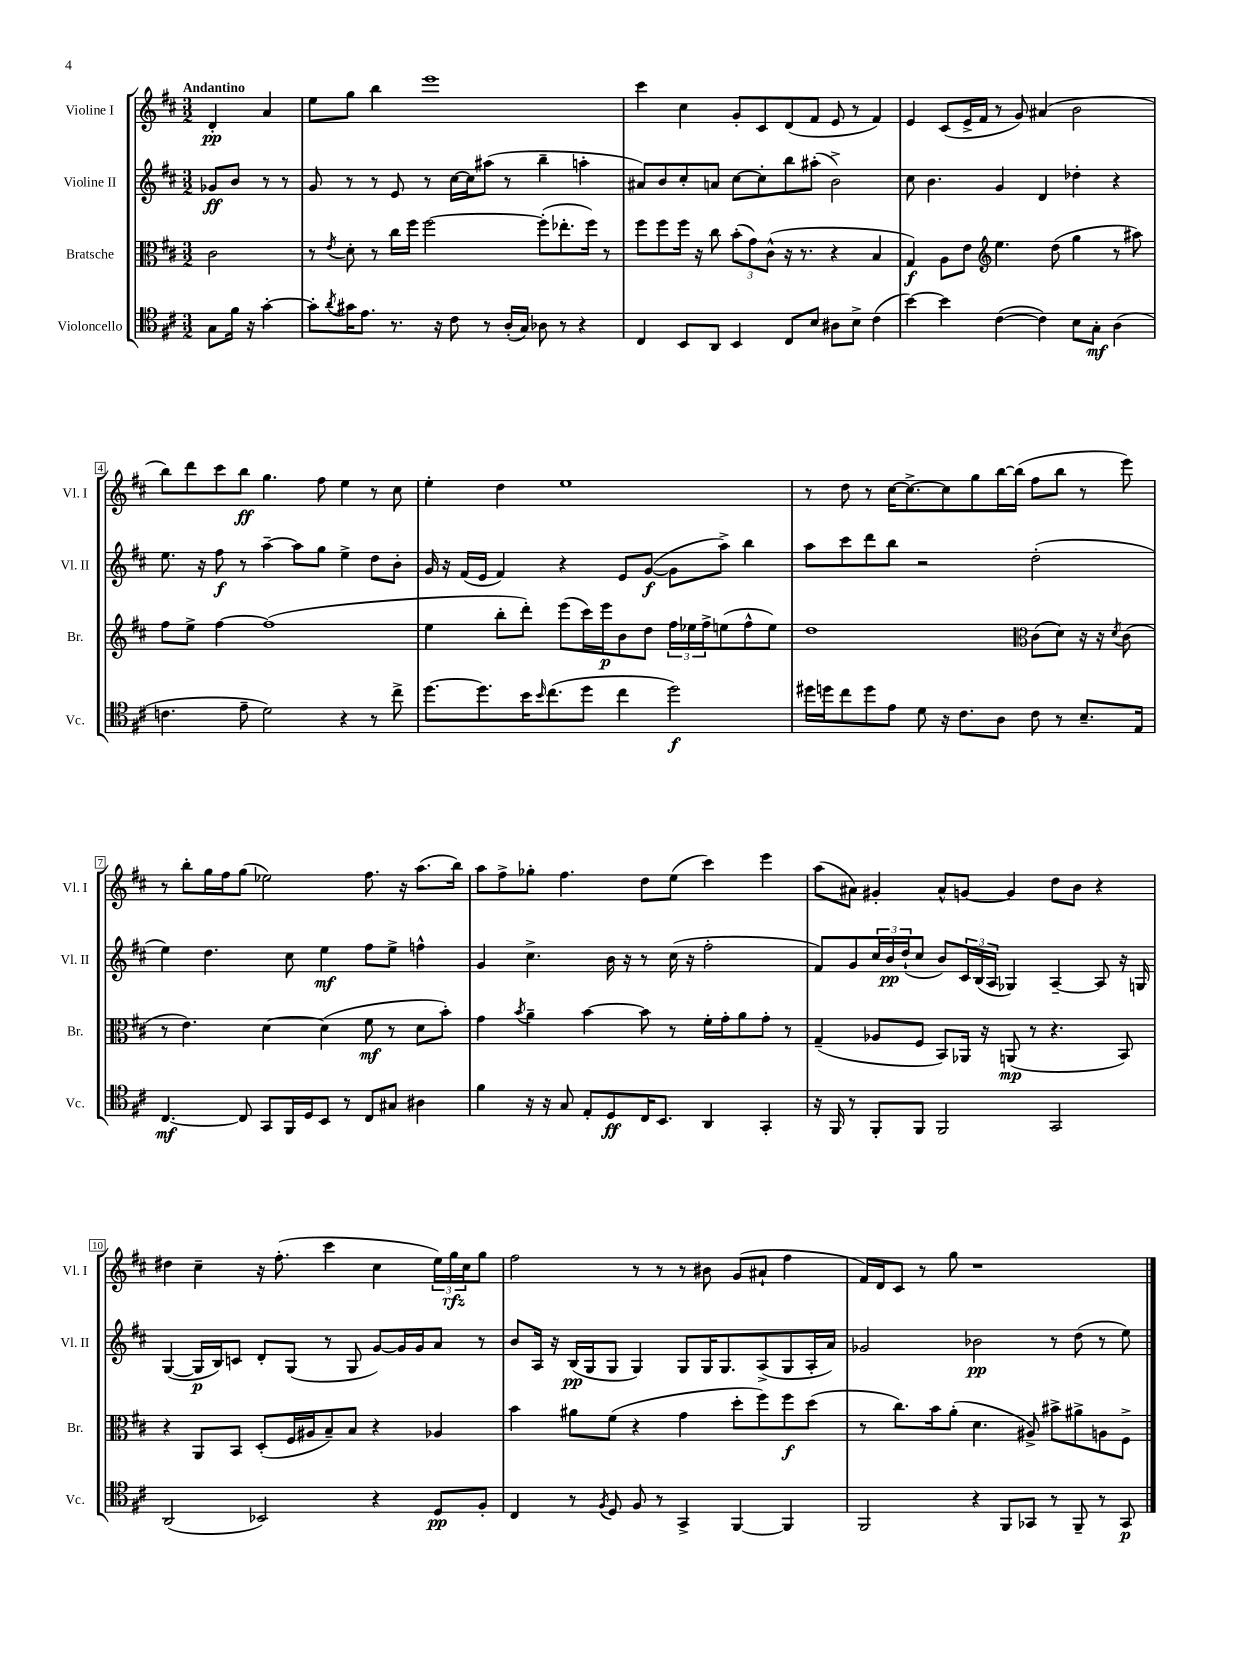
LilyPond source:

<<
\new StaffGroup <<
\new Staff = "s0" \with { instrumentName = "Violine I" shortInstrumentName = "Vl. I" } {
    \clef treble \key d \major \numericTimeSignature \time 3/2 \partial 2 \tempo "Andantino"
    d'4-.\pp a'4 |
    e''8 g''8 b''4 e'''1 |
    cis'''4 cis''4 g'8-. cis'8 d'8( fis'8 e'8 r8 fis'4) |
    e'4 cis'8( e'16-> fis'16 r8 g'8) ais'4( b'2 |
    b''8) d'''8 cis'''8 b''8\ff g''4. fis''8 e''4 r8 cis''8 |
    e''4-. d''4 e''1 |
    r8 d''8 r8 cis''16~ cis''8.~-> cis''8 g''8 b''16~ b''16( fis''8 b''8 r8 e'''8) |
    r8 b''8-. g''16 fis''16 g''8( ees''2) fis''8. r16 a''8.( b''16) |
    a''8 fis''8-> ges''8-. fis''4. d''8 e''8( cis'''4) e'''4 |
    a''8( ais'8) gis'4-. ais'8-^ g'8~ g'4 d''8 b'8 r4 |
    dis''4 cis''4-- r16 fis''8.-.( cis'''4 cis''4 \tuplet 3/2 { e''16) g''16\rfz cis''16 } g''8 |
    fis''2 r8 r8 r8 bis'8 g'8( ais'8-! fis''4 |
    fis'16) d'16 cis'8 r8 g''8 r1 \bar "|." |
}
\new Staff = "s1" \with { instrumentName = "Violine II" shortInstrumentName = "Vl. II" } {
    \clef treble \key d \major \numericTimeSignature \time 3/2 \partial 2
    ges'8\ff b'8 r8 r8 |
    g'8 r8 r8 e'8 r8 cis''16~ cis''16 ais''8( r8 b''4-- a''4-. |
    ais'8) b'8 cis''8-. a'8 cis''8~ cis''8-. b''8 ais''8-.( b'2->) |
    cis''8 b'4. g'4 d'4 des''4-. r4 |
    e''8. r16 fis''8\f r8 a''4~-- a''8 g''8 e''4-> d''8 b'8-. |
    g'16 r16 fis'16( e'16 fis'4) r4 e'8 g'8~\f( g'8 a''8->) b''4 |
    a''8 cis'''8 d'''8 b''8 r2 d''2-.( |
    e''4) d''4. cis''8 e''4\mf fis''8 e''8-> f''4-^ |
    g'4 cis''4.-> b'16 r16 r8 cis''16( r16 fis''2-. |
    fis'8) g'8 \tuplet 3/2 { cis''16 b'16\pp d''16-!( } cis''8 b'8) \tuplet 3/2 { cis'16 b16( a16 } ges4) a4~-- a8 r16 g16 |
    g4~( g16\p b16) c'8 d'8-. g8( r8 g8 g'8~) g'16 g'16 a'8 r8 |
    b'8 a16 r16 b16\pp( g16 g8 g4) g8 g16 g8. a8->( g8 a16-. a'16) |
    ges'2 bes'2\pp r8 d''8( r8 e''8) \bar "|." |
}
\new Staff = "s2" \with { instrumentName = "Bratsche" shortInstrumentName = "Br." } {
    \clef alto \key d \major \numericTimeSignature \time 3/2 \partial 2
    cis'2 |
    r8 \acciaccatura { e'8 } d'8-. r8 cis''16 fis''16 fis''2~ fis''8-.( ees''8.-. fis''16) r8 |
    fis''8 fis''8 fis''16 r16 cis''8 \tuplet 3/2 { b'8-.( g'8) cis'8-^( } r16 r8. r4 b4 |
    g4\f) a8 e'8 \clef treble e''4. d''8( g''4 r8 ais''8) |
    fis''8 e''8-> fis''4~ fis''1( |
    e''4 b''8-. d'''8-.) e'''8( cis'''16) e'''16\p b'8 d''8 \tuplet 3/2 { fis''16 ees''16 fis''16-> } e''8( fis''8-^ e''8) |
    d''1 \clef alto cis'8( d'8) r16 r16 \acciaccatura { d'8 } cis'8( |
    r8 e'4.) d'4~ d'4( fis'8\mf r8 d'8 b'8-.) |
    g'4 \acciaccatura { b'8 } a'4-- b'4~ b'8 r8 fis'16-. g'16-. a'8 g'8-. r8 |
    g4--( aes8 fis8 b,8) aes,16 r16 a,8\mp( r8 r4. b,8) |
    r4 a,8 b,8 d8-.( fis16 ais16 b8--) b8 r4 aes4 |
    b'4 ais'8 fis'8( r4 g'4 d''8-. fis''8) fis''8\f d''8( |
    r8 cis''8.) b'16 a'8-.( d'4. ais8->) bis'8-> ais'8-> a8 fis8-> \bar "|." |
}
\new Staff = "s3" \with { instrumentName = "Violoncello" shortInstrumentName = "Vc." } {
    \clef tenor \key d \major \numericTimeSignature \time 3/2 \partial 2
    g8 fis'16 r16 g'4~-. |
    g'8-. \acciaccatura { a'8 } gis'16 e'8. r8. r16 cis'8 r8 a16-.( g16) aes8 r8 r4 |
    cis4 b,8 a,8 b,4 cis8 b8 ais8 b8-> cis'4( |
    b'4~) b'4 cis'4~( cis'4) b8 g8-.\mf a4( |
    c'4. e'8-- d'2) r4 r8 cis''8-> |
    d''8.~ d''8. b'16 \grace { b'16 } cis''8.( d''8 cis''4 d''2\f) |
    dis''16 d''16 cis''8 d''8 e'8 d'8 r16 cis'8. a8 cis'8 r8 b8.-- e16 |
    cis4.~\mf cis8 g,8 fis,16 d16 b,8 r8 cis8 gis8 ais4 |
    fis'4 r16 r16 g8 e8-. d8\ff cis16 b,8. a,4 g,4-. |
    r16 fis,16 r8 fis,8-. fis,8 fis,2 g,2 |
    a,2( bes,2) r4 d8\pp fis8-. |
    cis4 r8 \acciaccatura { fis8 } d8 fis8 r8 g,4-> fis,4~ fis,4 |
    fis,2 r4 fis,8 ges,8 r8 fis,8-- r8 ges,8\p \bar "|." |
}
>>
>>
\layout { \context { \Score \override BarNumber.stencil = #(make-stencil-boxer 0.1 0.3 ly:text-interface::print) } }
